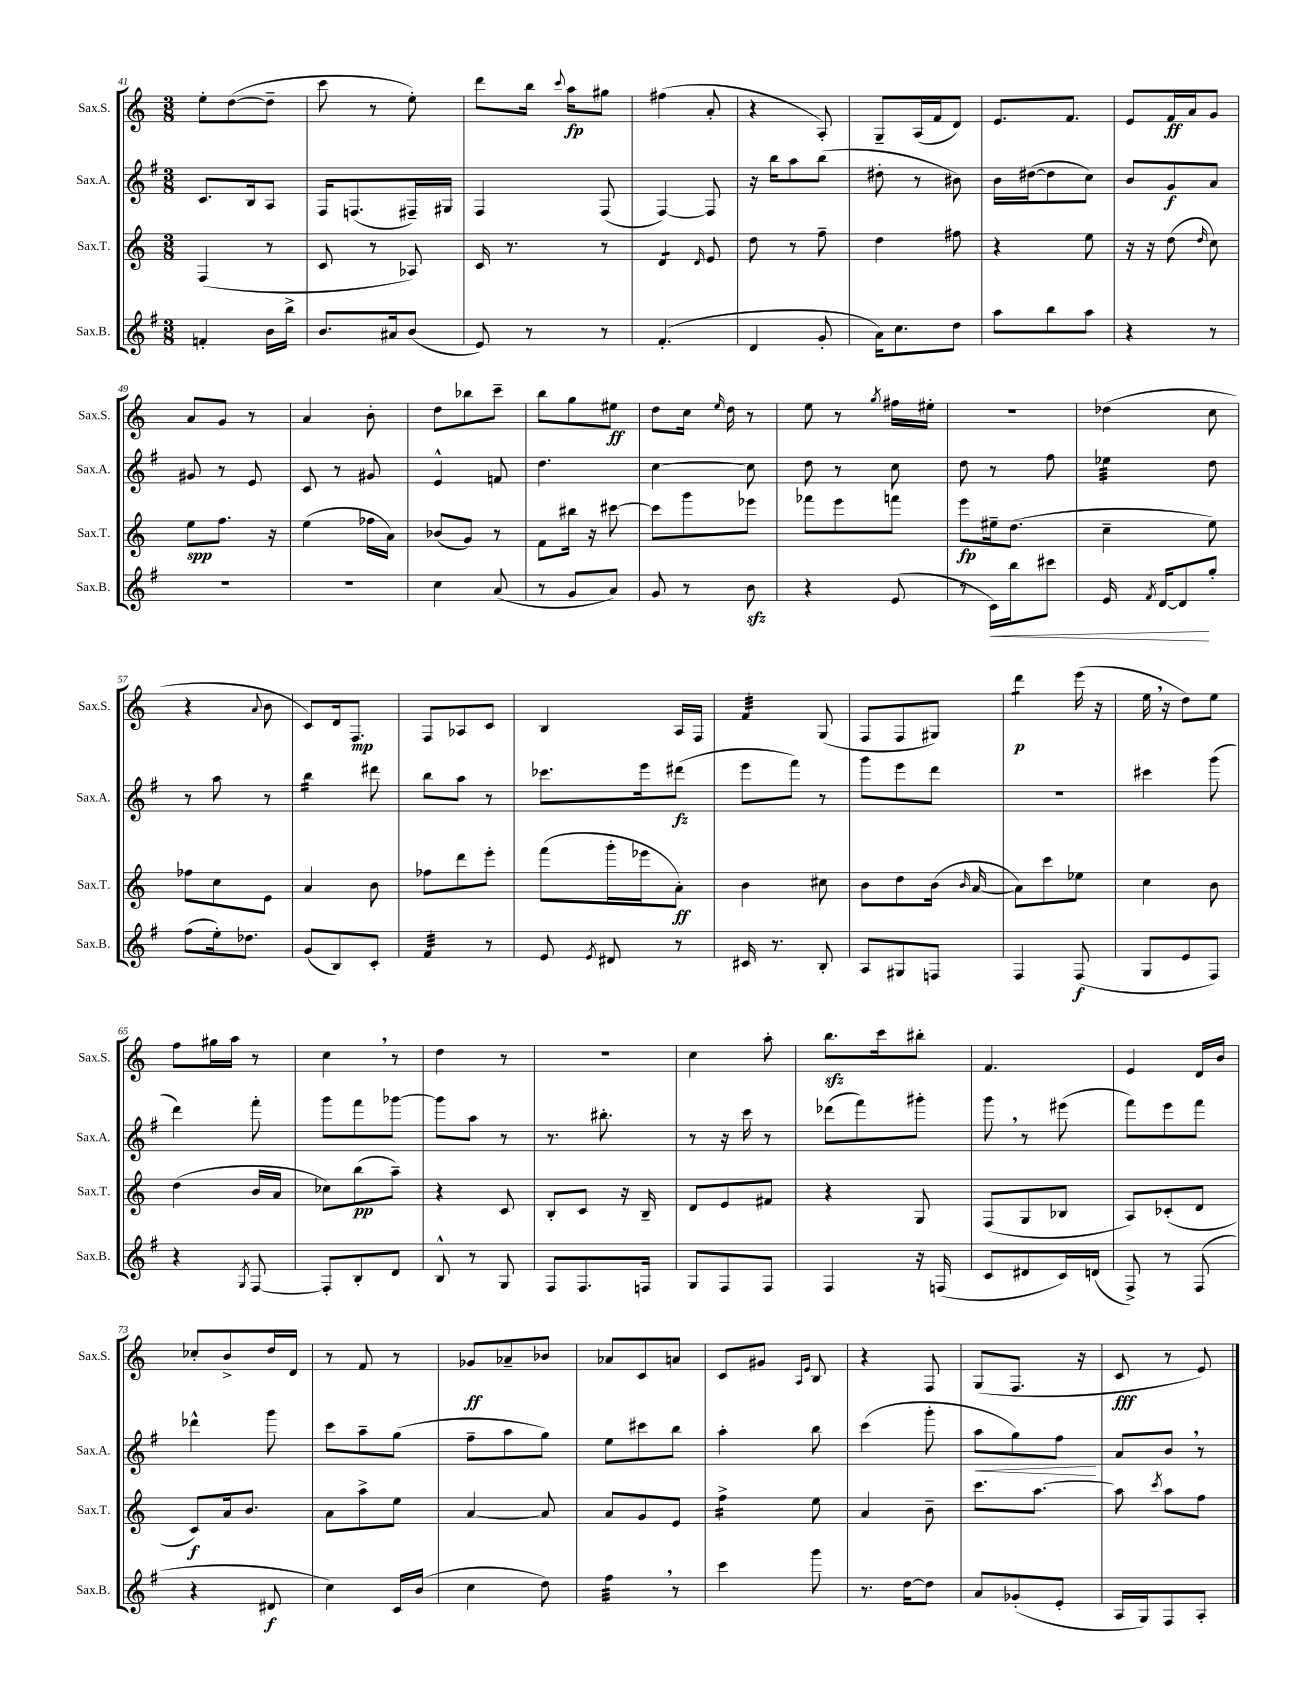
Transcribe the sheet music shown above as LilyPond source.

<<
\new StaffGroup <<
\new Staff = "s0" \with { instrumentName = "Sax.S." shortInstrumentName = "Sax.S." } {
    \clef treble \key c \major \numericTimeSignature \time 3/8
    \autoBeamOff e''8[-. d''8~( d''8]-- |
    c'''8 r8 e''8-.) |
    d'''8[ b''16] \appoggiatura { c'''8 } a''16[\fp gis''8] |
    fis''4( a'8-. |
    r4 a8-.) |
    g8[-- a16( f'16 d'8]) |
    e'8.[ f'8.] |
    e'8[ f'16\ff a'16 g'8] |
    a'8[ g'8] r8 |
    a'4 b'8-. |
    d''8[ bes''8 c'''8]-- |
    b''8[ g''8 eis''8]\ff |
    d''8[ c''16] \grace { e''16 } d''16 r8 |
    e''8 r8 \acciaccatura { g''8 } fis''16[ eis''16]-. |
    R4. |
    des''4( c''8 |
    r4 \appoggiatura { a'8 } b'8 |
    c'8[) d'16 f8.]\mp |
    f8[ aes8 c'8] |
    b4 a16[ f16] |
    f'4:32 g8( |
    f8[ f8 gis8]) |
    d'''4:8\p e'''16( r16 |
    e''16 \breathe r16 d''8[) e''8] |
    f''8[ gis''16 a''16] r8 |
    c''4 \breathe r8 |
    d''4 r8 |
    R4. |
    c''4 a''8-. |
    b''8.[\sfz c'''16 bis''8]-. |
    f'4. |
    e'4 d'16[ b'16] |
    ces''8[-. b'8-> d''16 d'16] |
    r8 f'8 r8 |
    ges'8[\ff aes'8-- bes'8] |
    aes'8[ c'8 a'8] |
    c'8[ gis'8] \grace { a16[ e'16] } b8 |
    r4 f8 |
    g8[( f8.] r16 |
    c'8\fff r8 e'8) \bar "|." |
}
\new Staff = "s1" \with { instrumentName = "Sax.A." shortInstrumentName = "Sax.A." } {
    \clef treble \key g \major \numericTimeSignature \time 3/8
    \autoBeamOff c'8.[ b16 a8] |
    fis16[ f8.( fis16--) gis16] |
    fis4 fis8( |
    fis4~) fis8 |
    r16 b''16[ a''8 b''8]( |
    dis''8-. r8 bis'8) |
    b'16[ dis''16~( dis''8 c''8]) |
    b'8[ g'8\f a'8] |
    gis'8 r8 e'8 |
    c'8 r8 gis'8 |
    e'4-^ f'8 |
    d''4. |
    c''4~ c''8 |
    d''8 r8 c''8 |
    d''8 r8 fis''8 |
    ees''4:32 d''8 |
    r8 a''8 r8 |
    b''4:16 dis'''8 |
    b''8[ a''8] r8 |
    ces'''8.[ e'''16 dis'''8]\fz( |
    e'''8[ fis'''8]) r8 |
    g'''8[ e'''8 d'''8] |
    R4. |
    cis'''4 g'''8( |
    d'''4) fis'''8-. |
    g'''8[ fis'''8 ges'''8]~ |
    ges'''8[ a''8] r8 |
    r8. bis''8.-. |
    r8 r16 c'''16 r8 |
    des'''8[( fis'''8) gis'''8]-. |
    g'''8 \breathe r8 eis'''8( |
    fis'''8[) e'''8 fis'''8] |
    des'''4-^ g'''8 |
    c'''8[ a''8-- g''8]( |
    fis''8[-- a''8 g''8]) |
    e''8[ cis'''8 b''8] |
    a''4-. b''8 |
    c'''4( g'''8-. |
    a''8[\< g''8) fis''8]\! |
    a'8[ b'8] \breathe r8 \bar "|." |
}
\new Staff = "s2" \with { instrumentName = "Sax.T." shortInstrumentName = "Sax.T." } {
    \clef treble \key c \major \numericTimeSignature \time 3/8
    \autoBeamOff f4( r8 |
    c'8 r8 aes8) |
    c'16 r8. r8 |
    d'4:8 \grace { d'16 } e'8 |
    d''8 r8 f''8-- |
    d''4 fis''8 |
    r4 e''8 |
    r16 r16 d''8( \grace { d''16 } c''8) |
    e''8[\spp f''8.] r16 |
    e''4( fes''16[ a'16]) |
    bes'8[( g'8]) r8 |
    f'8[ bis''16] r16 cis'''8~ |
    cis'''8[ g'''8 ees'''8] |
    fes'''8[ e'''8 f'''8] |
    e'''8[\fp eis''16-- d''8.]( |
    c''4-- e''8) |
    fes''8[ c''8 e'8] |
    a'4 b'8 |
    fes''8[ d'''8 e'''8]-. |
    f'''8[( g'''16-. ees'''16 a'8]-.\ff) |
    b'4 cis''8 |
    b'8[ d''8 b'16]( \grace { b'16 } a'16~ |
    a'8[) c'''8 ees''8] |
    c''4 b'8 |
    d''4( b'16[ a'16] |
    ces''8[) b''8\pp( a''8]--) |
    r4 c'8 |
    b8[-. c'8] r16 b16-- |
    d'8[ e'8 fis'8] |
    r4 g8 |
    f8[( g8 bes8] |
    a8[) ces'8-.( d'8] |
    c'8[\f) a'16 b'8.] |
    a'8[ a''8-> e''8] |
    a'4~ a'8 |
    a'8[ g'8 e'8] |
    f''4:16-> e''8 |
    a'4 b'8-- |
    c'''8.[ a''8.]~ |
    a''8 \acciaccatura { c'''8 } a''8[ f''8] \bar "|." |
}
\new Staff = "s3" \with { instrumentName = "Sax.B." shortInstrumentName = "Sax.B." } {
    \clef treble \key g \major \numericTimeSignature \time 3/8
    \autoBeamOff f'4-. b'16[ b''16]-> |
    b'8.[ ais'16 b'8]( |
    e'8) r8 r8 |
    fis'4.-.( |
    d'4 g'8-. |
    a'16[) c''8. d''8] |
    a''8[ b''8 a''8] |
    r4 r8 |
    R4. |
    R4. |
    c''4 a'8( |
    r8 g'8[ a'8]) |
    g'8 r8 b'8\sfz |
    r4 e'8( |
    r8 c'16[\<) b''16 cis'''8] |
    e'16 \acciaccatura { fis'8 } d'16[~ d'8\! g''8]-. |
    fis''8[( e''16-.) des''8.] |
    g'8[( b8) c'8]-. |
    fis'4:32 r8 |
    e'8 \acciaccatura { e'8 } dis'8 r8 |
    cis'16 r8. b8-. |
    a8[ gis8 f8] |
    fis4 fis8\f( |
    g8[ e'8 fis8]) |
    r4 \acciaccatura { g8 } fis8~ |
    fis8[-. b8-. d'8] |
    b8-^ r8 g8 |
    fis8[ fis8. f16] |
    g8[ fis8 fis8] |
    fis4 r16 f16( |
    c'8[ dis'8 c'16) d'16]( |
    fis8->) r8 fis8( |
    r4 dis'8\f |
    c''4) c'16[ b'16]( |
    c''4 d''8) |
    fis''4:32 \breathe r8 |
    c'''4 g'''8 |
    r8. d''16[~ d''8] |
    a'8[ ges'8-.( e'8]-. |
    a16[ g16) fis8 a8]-. \bar "|." |
}
>>
>>
\layout { \context { \Score currentBarNumber = #41 } }
